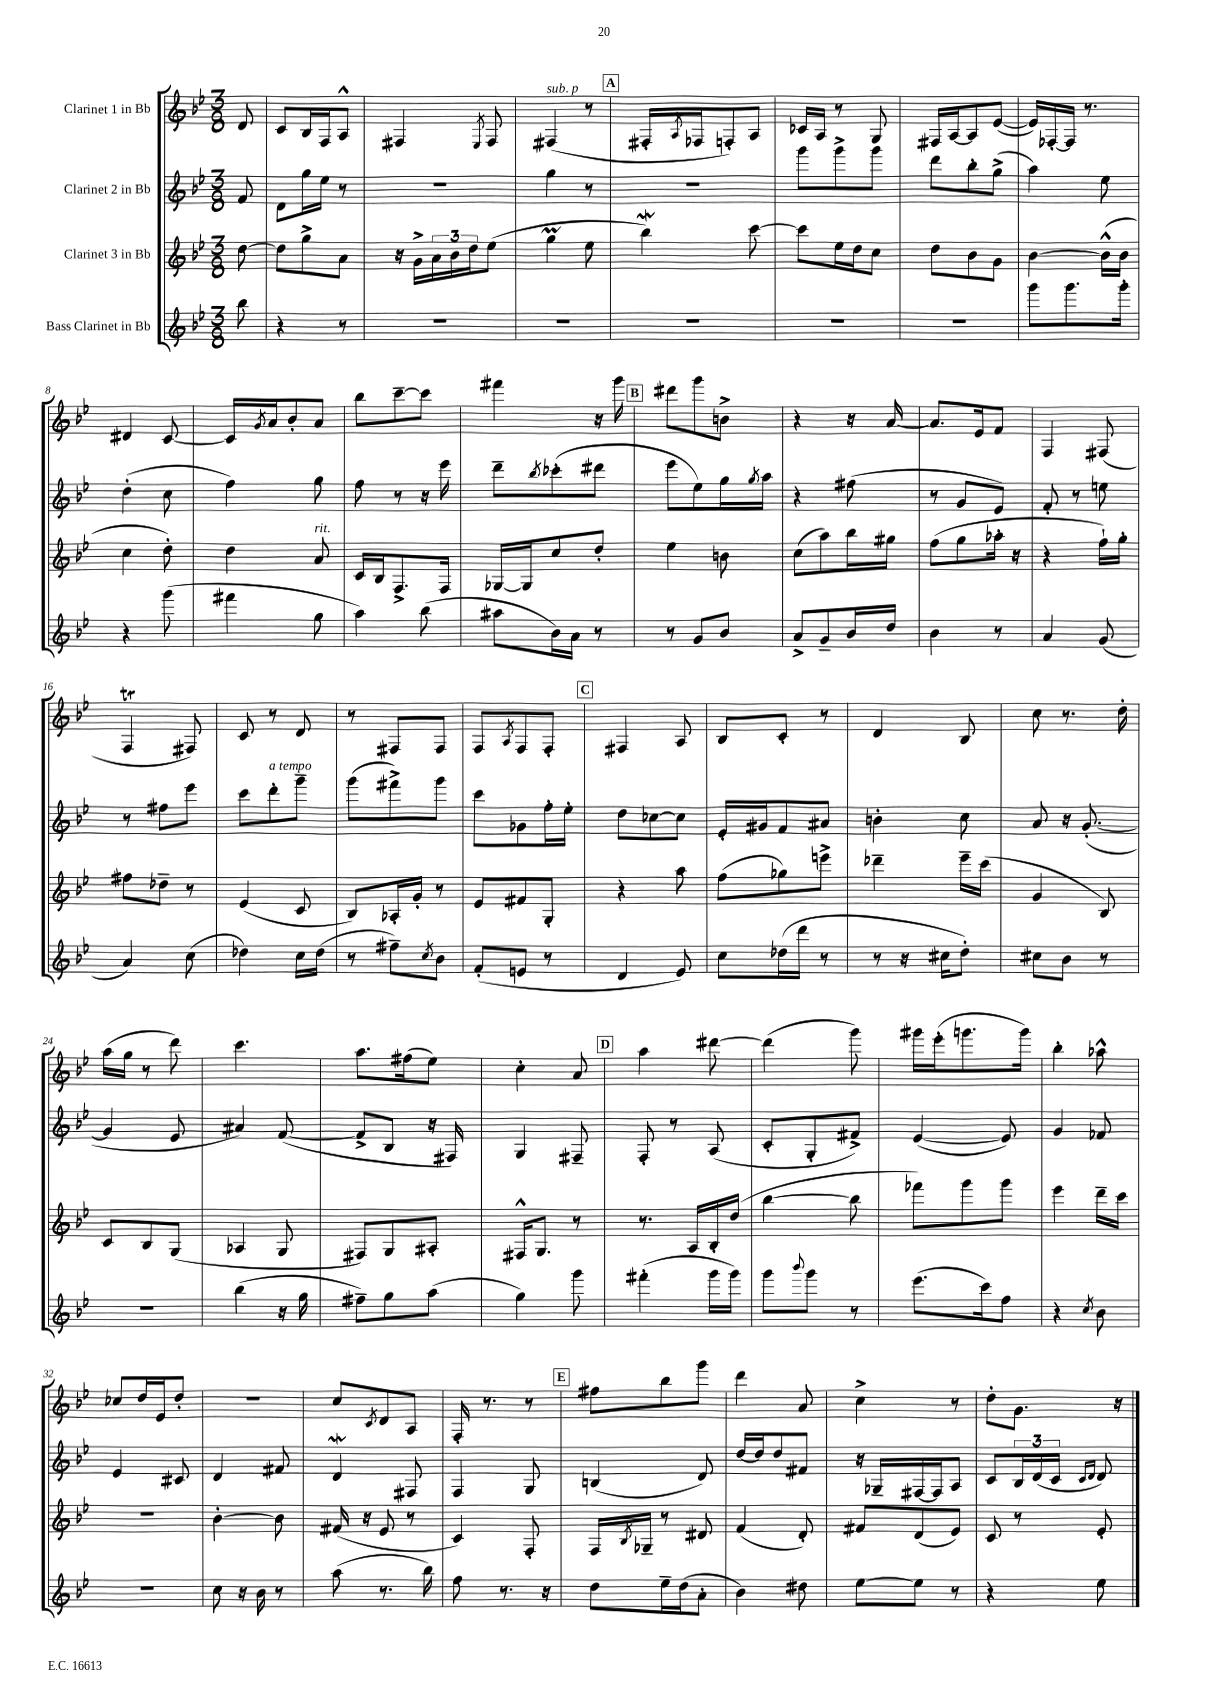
<<
\new StaffGroup <<
\new Staff = "s0" \with { instrumentName = "Clarinet 1 in Bb" } {
    \clef treble \key bes \major \numericTimeSignature \time 3/8 \partial 8
    d'8 |
    c'8 bes16 f16 a8-^ |
    fis4 \acciaccatura { ees8 } fis8 |
    fis4^\markup { \italic "sub. p" }( r8 |
    \mark \markup { \box "A" } fis16-. \acciaccatura { a8 } fes16 f8-.) a8 |
    ces'16 a16 r8 g8 |
    fis16 a16~ a8 ees'8~( |
    ees'16) fes16~-. fes16 r8. |
    dis'4 c'8~ |
    c'16 \acciaccatura { g'8 } a'16 bes'8-. a'8 |
    bes''8 c'''8~-- c'''8 |
    fis'''4 r16 g'''16 |
    \mark \markup { \box "B" } dis'''8 g'''8 b'8-> |
    r4 r16 a'16~ |
    a'8. ees'16 f'8 |
    f4 fis8( |
    f4\trill fis8) |
    c'8 r8 d'8 |
    r8 fis8 fis8 |
    f8 \acciaccatura { a8 } f8 f8-. |
    \mark \markup { \box "C" } fis4 a8 |
    bes8 c'8-. r8 |
    d'4 bes8 |
    c''8 r8. d''16-. |
    a''16( g''16 r8 d'''8) |
    c'''4. |
    a''8. fis''16( ees''8) |
    c''4-. a'8 |
    \mark \markup { \box "D" } a''4 dis'''8~ |
    dis'''4( g'''8) |
    gis'''16 ees'''16-.( g'''8. g'''16) |
    bes''4-. aes''8-^ |
    ces''8 d''16 ees'16 d''8-. |
    R4. |
    c''8 \acciaccatura { c'8 } d'8 a8 |
    f16-. r8. r8 |
    \mark \markup { \box "E" } fis''8 bes''8 g'''8 |
    d'''4 a'8 |
    c''4-> r8 |
    d''8-. g'8. r16 \bar "|." |
}
\new Staff = "s1" \with { instrumentName = "Clarinet 2 in Bb" } {
    \clef treble \key bes \major \numericTimeSignature \time 3/8 \partial 8
    f'8 |
    d'8 g''16 ees''16 r8 |
    R4. |
    g''4 r8 |
    \mark \markup { \box "A" } R4. |
    g'''8 g'''8-> g'''8 |
    d'''8 bes''8-. g''8->( |
    a''4) ees''8 |
    d''4-.( c''8 |
    f''4) g''8 |
    f''8 r8 r16 ees'''16 |
    d'''8-- \acciaccatura { bes''8 } ces'''8-.( dis'''8 |
    \mark \markup { \box "B" } ees'''8 ees''8) g''16 \acciaccatura { g''8 } a''16 |
    r4 fis''8( |
    r8 g'8 ees'8) |
    f'8-. r8 e''8 |
    r8 fis''8 ees'''8 |
    c'''8 d'''8-.^\markup { \italic "a tempo" } g'''8-- |
    g'''8( fis'''8->) g'''8 |
    c'''8 ges'8 f''16-. ees''16-. |
    \mark \markup { \box "C" } d''8 ces''8~ ces''8 |
    ees'16-. gis'16 f'8 ais'8 |
    b'4-. c''8 |
    a'8 r16 g'8.~-.( |
    g'4 ees'8 |
    ais'4) f'8~( |
    f'8-> bes8 r16 fis16) |
    g4 fis8-- |
    \mark \markup { \box "D" } f8-. r8 a8( |
    c'8-. g8-. fis'8->) |
    ees'4~( ees'8) |
    g'4 fes'8 |
    ees'4 cis'8 |
    d'4 fis'8 |
    d'4\mordent fis8 |
    f4 g8 |
    \mark \markup { \box "E" } b4( d'8) |
    d''16~ d''16 d''8 fis'8 |
    r16 ges16-- fis16~ fis16 a8 |
    c'8 \tuplet 3/2 { bes16 d'16( c'16 } \grace { c'16 d'16 } d'8) \bar "|." |
}
\new Staff = "s2" \with { instrumentName = "Clarinet 3 in Bb" } {
    \clef treble \key bes \major \numericTimeSignature \time 3/8 \partial 8
    d''8~ |
    d''8 g''8-> a'8 |
    r16 g'16-> \tuplet 3/2 { a'16 bes'16 d''16 } ees''8( |
    g''4\prall ees''8 |
    \mark \markup { \box "A" } bes''4\mordent) c'''8~ |
    c'''8 ees''16 d''16 c''8 |
    d''8 bes'8 g'8 |
    bes'4~ bes'16-^( bes'16 |
    c''4 d''8-.) |
    d''4 a'8^\markup { \italic "rit." } |
    c'16 bes16 f8.-> f16 |
    ges16~ ges16 c''8 d''8-. |
    \mark \markup { \box "B" } ees''4 b'8 |
    c''8( a''8) bes''16 gis''16 |
    f''8( g''8 aes''16-. r16 |
    r4 f''16-!) g''16-. |
    fis''8 des''8-- r8 |
    ees'4( c'8 |
    bes8) aes16-. g'16-. r8 |
    ees'8 fis'8 g8-. |
    \mark \markup { \box "C" } r4 a''8 |
    f''8( ges''8) e'''8-> |
    des'''4-- ees'''16-- c'''16( |
    g'4 bes8) |
    c'8 bes8 g8( |
    aes4 g8 |
    fis8) g8 ais8-. |
    fis16-^ g8. r8 |
    \mark \markup { \box "D" } r8. a16 bes16-. d''16( |
    bes''4~ bes''8 |
    fes'''8) g'''8 g'''8 |
    ees'''4 d'''16-- c'''16 |
    R4. |
    bes'4~-. bes'8 |
    fis'16( r16 ees'8 r8 |
    c'4) f8-. |
    \mark \markup { \box "E" } f16 \acciaccatura { bes8 } ges16-- r8 dis'8 |
    f'4( d'8-.) |
    fis'8 d'8( ees'8) |
    c'8 r8 ees'8-. \bar "|." |
}
\new Staff = "s3" \with { instrumentName = "Bass Clarinet in Bb" } {
    \clef treble \key bes \major \numericTimeSignature \time 3/8 \partial 8
    bes''8 |
    r4 r8 |
    R4. |
    R4. |
    \mark \markup { \box "A" } R4. |
    R4. |
    R4. |
    g'''8 g'''8. g'''16-. |
    r4 g'''8( |
    fis'''4 g''8 |
    a''4) bes''8( |
    ais''8 bes'16) a'16 r8 |
    \mark \markup { \box "B" } r8 g'8 bes'8 |
    a'8-> g'8-- bes'16 d''16 |
    bes'4 r8 |
    a'4 g'8( |
    a'4) c''8( |
    des''4) c''16 des''16( |
    r8 fis''8--) \acciaccatura { c''8 } bes'8 |
    f'8-.( e'8 r8 |
    \mark \markup { \box "C" } d'4 ees'8) |
    c''8 des''16( d'''16 r8 |
    r8 r16 cis''16 d''8-.) |
    cis''8 bes'8 r8 |
    R4. |
    bes''4( r16 g''16 |
    fis''8--) g''8 a''8( |
    g''4) g'''8 |
    \mark \markup { \box "D" } fis'''4-.( g'''16 g'''16) |
    g'''8 \appoggiatura { bes'''8 } g'''8 r8 |
    ees'''8.( c'''16) f''8 |
    r4 \acciaccatura { c''8 } bes'8 |
    R4. |
    c''8 r16 bes'16 r8 |
    a''8( r8. bes''16) |
    f''8 r8. r16 |
    \mark \markup { \box "E" } d''8 ees''16-- d''16( a'8-. |
    bes'4) dis''8 |
    ees''8~ ees''8 r8 |
    r4 ees''8 \bar "|." |
}
>>
>>
